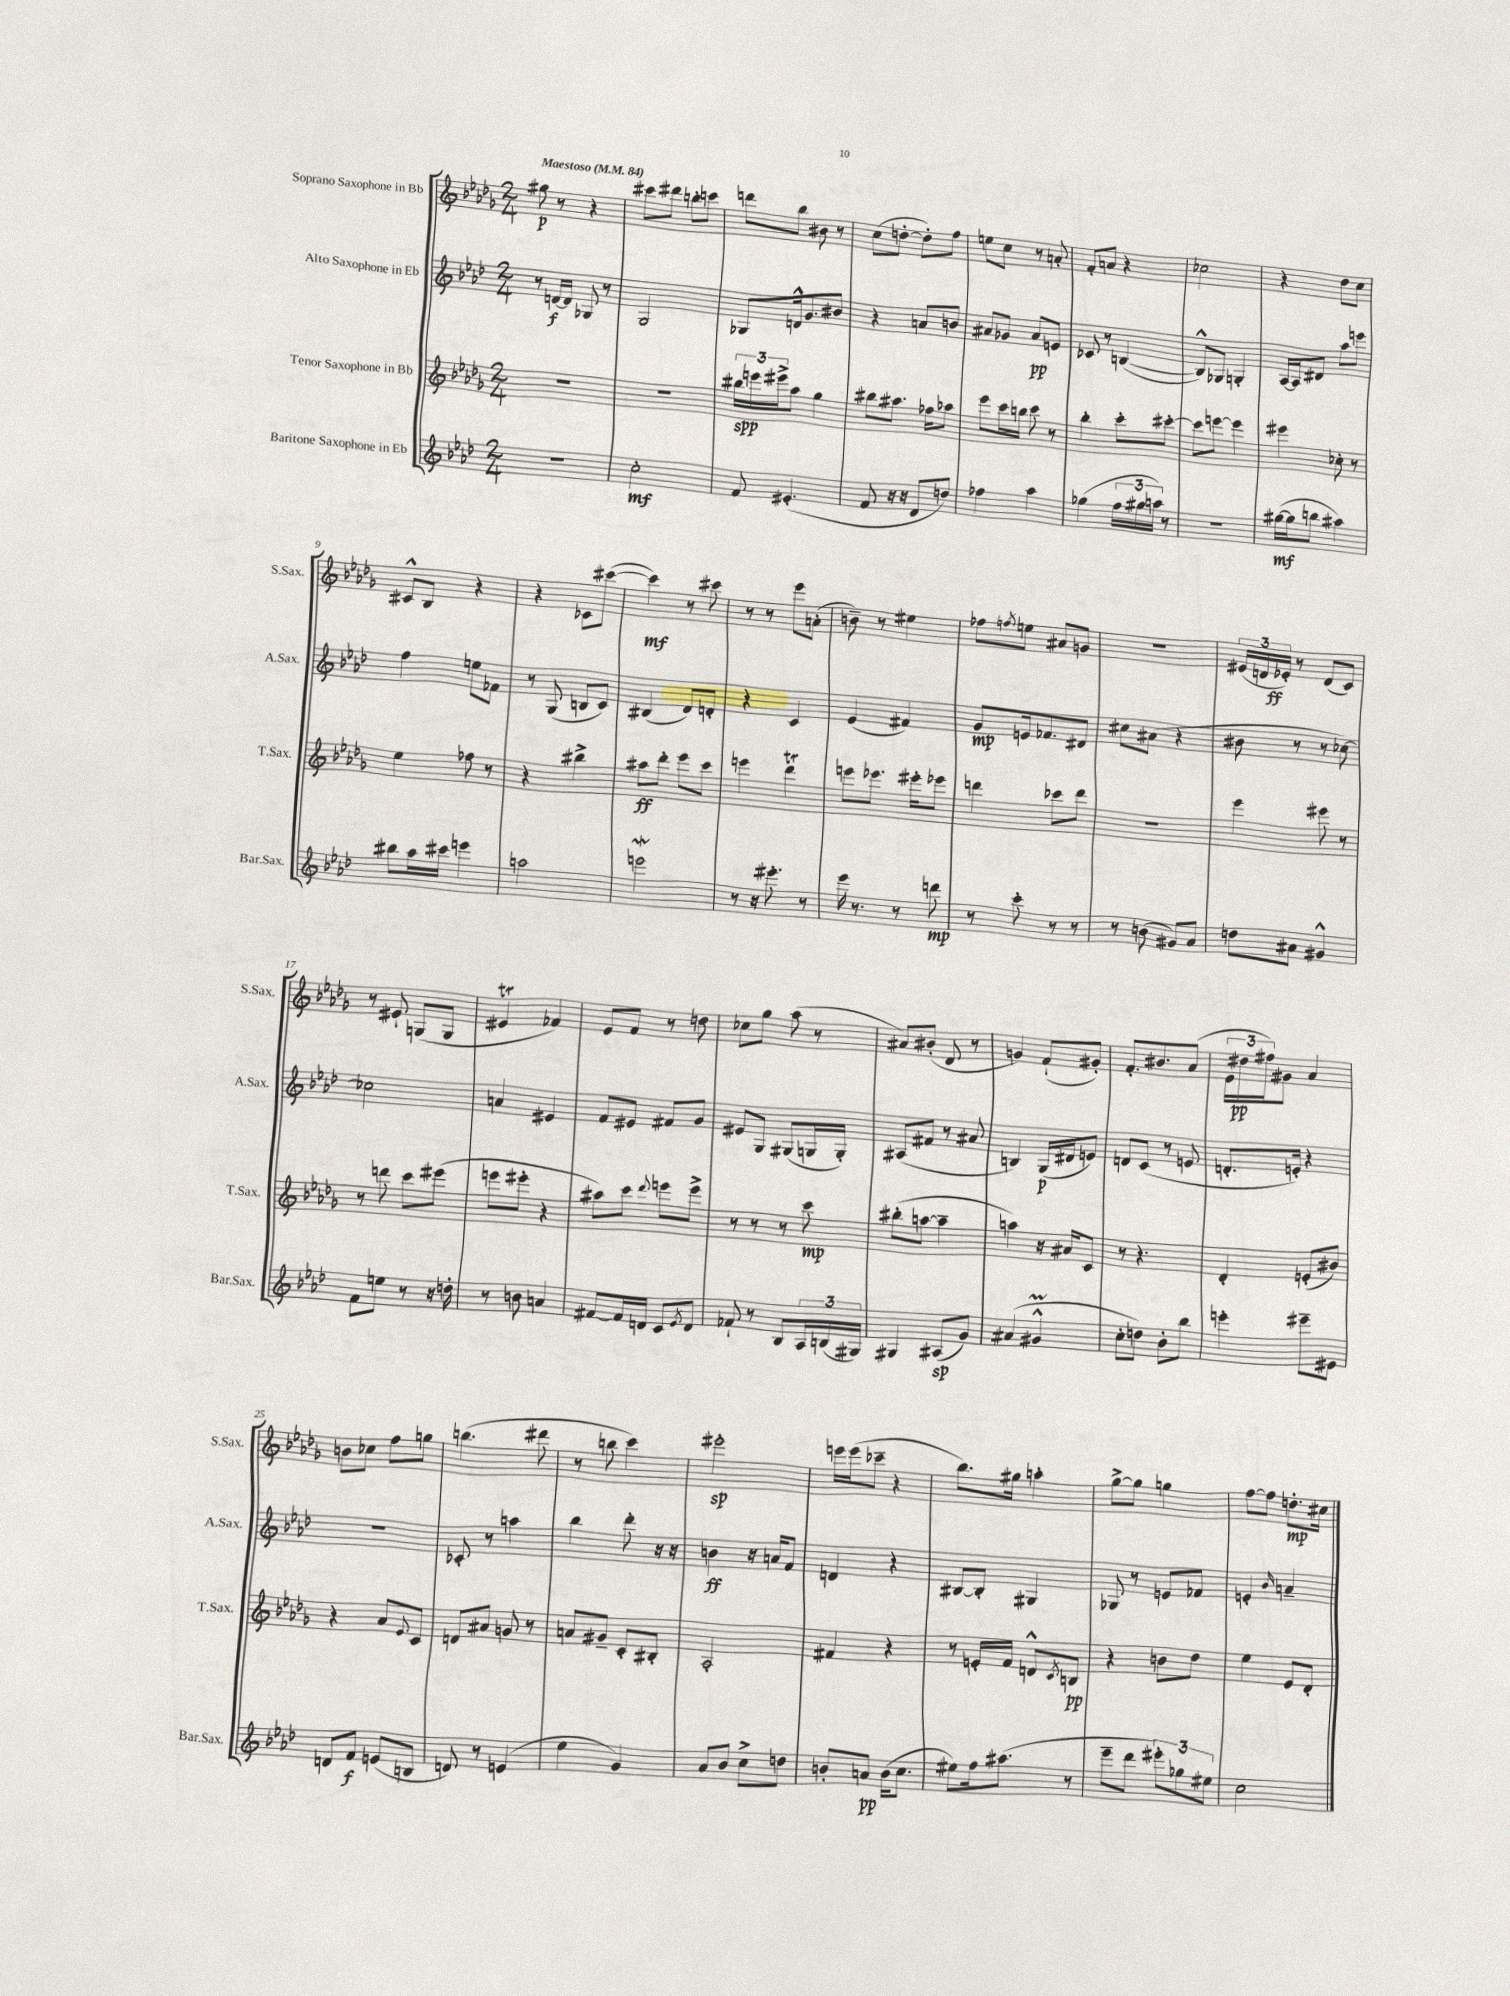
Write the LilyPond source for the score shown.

<<
\new StaffGroup <<
\new Staff = "s0" \with { instrumentName = "Soprano Saxophone in Bb" shortInstrumentName = "S.Sax." } {
    \clef treble \key des \major \numericTimeSignature \time 2/4 \tempo "Maestoso" 4 = 84
    gis''8\p r8 r4 |
    cis'''8 dis'''8 b''8-. c'''8 |
    d'''8 bes''8 bis'8 r8 |
    c''8( d''8~-. d''8-.) f''8 |
    e''8 c''8 r8 a'8-. |
    f'8-. a'8 r4 |
    ces''2 |
    r4 des''8 c''8 |
    cis'8-^ bes8 r4 |
    r4 ces'8 cis'''8~( |
    cis'''4\mf) r8 cis'''8 |
    r8 r8 ees'''8 a'8-.( |
    b'8--) r8 eis''4 |
    fes''8 \acciaccatura { f''8 } e''8 ais'8 g'8 |
    r2 |
    \tuplet 3/2 { eis'16( d'16 ees'16-.\ff) } r8 d'8( c'8) |
    r8 eis'8-! g8( g8 |
    eis'4\trill fes'4) |
    ees'8 f'8 r8 d''8 |
    ces''8 ges''8 aes''8( r8 |
    ais'8) bis'8-.( des'8 r8 |
    g'4) f'8-!( gis'8-.) |
    f'8.-. bis'8. aes'8( |
    \tuplet 3/2 { ees'16 dis''16\pp fis''16) } gis'8 aes'4 |
    b'8 ces''8 f''8 g''8 |
    b''4.( dis'''8 |
    r8 b''8 c'''4) |
    eis'''2-.\sp |
    e'''16 e'''16( ces'''8-- r4 |
    bes''8.) gis''16 a''4-. |
    ges''8~-> ges''8 g''4 |
    f''8~ f''8 d''8.-.\mp cis''16 \bar "|." |
}
\new Staff = "s1" \with { instrumentName = "Alto Saxophone in Eb" shortInstrumentName = "A.Sax." } {
    \clef treble \key aes \major \numericTimeSignature \time 2/4
    r8 d'16~\f d'16 ges8 r8 |
    g2 |
    ges8 d'16-^ g'8. bis'8 |
    r4 a'8 b'8 |
    ais'8 ges'8 ais'8\pp e'8 |
    ces'8 r8 b4~( |
    b8-^) ges8 g4-. |
    aes16~ aes16 dis'8 aes''8 e'''8 |
    f''4 e''8 fes'8 |
    r8 g8( b8 c'8) |
    bis4( des'8) d'8-. |
    r4 c'4 |
    ees'4( fis'4) |
    g'8\mp e'16 fes'8. dis'8 |
    cis''8 ais'8( r4 |
    bis'8 r8 r8 ces''8~) |
    ces''2 |
    a'4 eis'4 |
    f'8 eis'8 fis'8 g'8 |
    eis'8 g8 gis8( g16 g16-.) |
    ais8( fis'8 r8 ais'8 |
    b4) g16\p( dis'16 e'8) |
    d'8 c'8( r8 e'8 |
    d'8.-. e'16-.) r4 |
    R2 |
    ces'8-. r8 a''4 |
    bes''4 des'''8-. r16 r16 |
    b'4\ff r16 a'16 f'8 |
    d'4 r4 |
    bis8~ bis8-. gis4 |
    ges8 r8 e'8 fes'8 |
    e'4-. \grace { bes'16 } a'4-- \bar "|." |
}
\new Staff = "s2" \with { instrumentName = "Tenor Saxophone in Bb" shortInstrumentName = "T.Sax." } {
    \clef treble \key des \major \numericTimeSignature \time 2/4
    R2 |
    R2 |
    \tuplet 3/2 { bis''16\spp e'''16 eis'''16-> } aes''8 ges''4 |
    bis''8 ais''8. fes''16 aes''8 |
    ees'''8 c'''16 b''16 c'''8 r8 |
    bes''4-. c'''8-. cis'''8~-. |
    cis'''8 e'''8~ e'''4 |
    eis'''4 ces''8-. r8 |
    ees''4 fes''8 r8 |
    r4 bis''4-> |
    ais''8\ff des'''8-. ees'''8 c'''8 |
    e'''4 des'''4\trill |
    e'''8 ees'''8. eis'''16-. ees'''8 |
    d'''4 ces'''8 d'''8 |
    r2 |
    ees'''4 eis'''8 r8 |
    r8 d'''8 c'''8 eis'''8( |
    e'''8 eis'''8-. r4 |
    ais''8) c'''8 \appoggiatura { des'''8 } e'''8 e'''8-> |
    r8 r8 r8 c'''8\mp |
    bis''8-.( a''8~ a''4-- |
    a''4) r16 ais'16 c'8 |
    r8 r4. |
    des'4-. e'8-.( bis'8) |
    r4 aes'8 \appoggiatura { ees'8 } c'8 |
    d'8 ais'8 g'8 r8 |
    a'8 gis'8-- c'8-. bis8-. |
    aes2-. |
    fis'4 r4 |
    r8 e'16-. f'16 d'8-^ \acciaccatura { c'8 } b8\pp |
    r4 b'8 des''8 |
    ees''4 ees'8 des'8-. \bar "|." |
}
\new Staff = "s3" \with { instrumentName = "Baritone Saxophone in Eb" shortInstrumentName = "Bar.Sax." } {
    \clef treble \key aes \major \numericTimeSignature \time 2/4
    R2 |
    c''2-.\mf |
    f'8 eis'4.-.( |
    f'8 r16 r16 des'8 d''8) |
    fes''4 aes''4 |
    ges''4( \tuplet 3/2 { f''16 gis''16 a''16) } r8 |
    R2 |
    gis''16~\mf( gis''16 b''8 ais''4) |
    bis''8 aes''16 cis'''16 e'''4 |
    a''2 |
    e'''2\mordent |
    r8 r16 eis'''8.-. r8 |
    ees'''16 r8. r8 d'''8\mp |
    r8 c'''8-. r8 r8 |
    r8 b'8( gis'8) aes'8 |
    d''8 ais'8 gis'4-^ |
    f'8 e''8 r8 r16 d''16-. |
    r8 b'8 a'4 |
    fis'8~ fis'16 d'16 c'8 \acciaccatura { ees'8 } d'8 |
    fes'8-! r8 bes8 \tuplet 3/2 { aes16 b16( gis16) } |
    gis4 ais8\sp( g'8) |
    ais'4( gis'4-^\prall |
    c''8-. d''8) bes'8-. bes''8 |
    e'''4-. eis'''8-- eis'8 |
    d'8 f'8\f e'8( b8 |
    d'8) r8 e'4( |
    ees''4 g'4) |
    aes'8 bes'8 c''8-> d''8 |
    b'8-. a'8\pp b'16( c''8. |
    eis''8) f''16 ais''8.( r8 |
    ees'''8-- des'''8 \tuplet 3/2 { eis'''8-.) ges''8 eis''8 } |
    c''2 \bar "|." |
}
>>
>>
